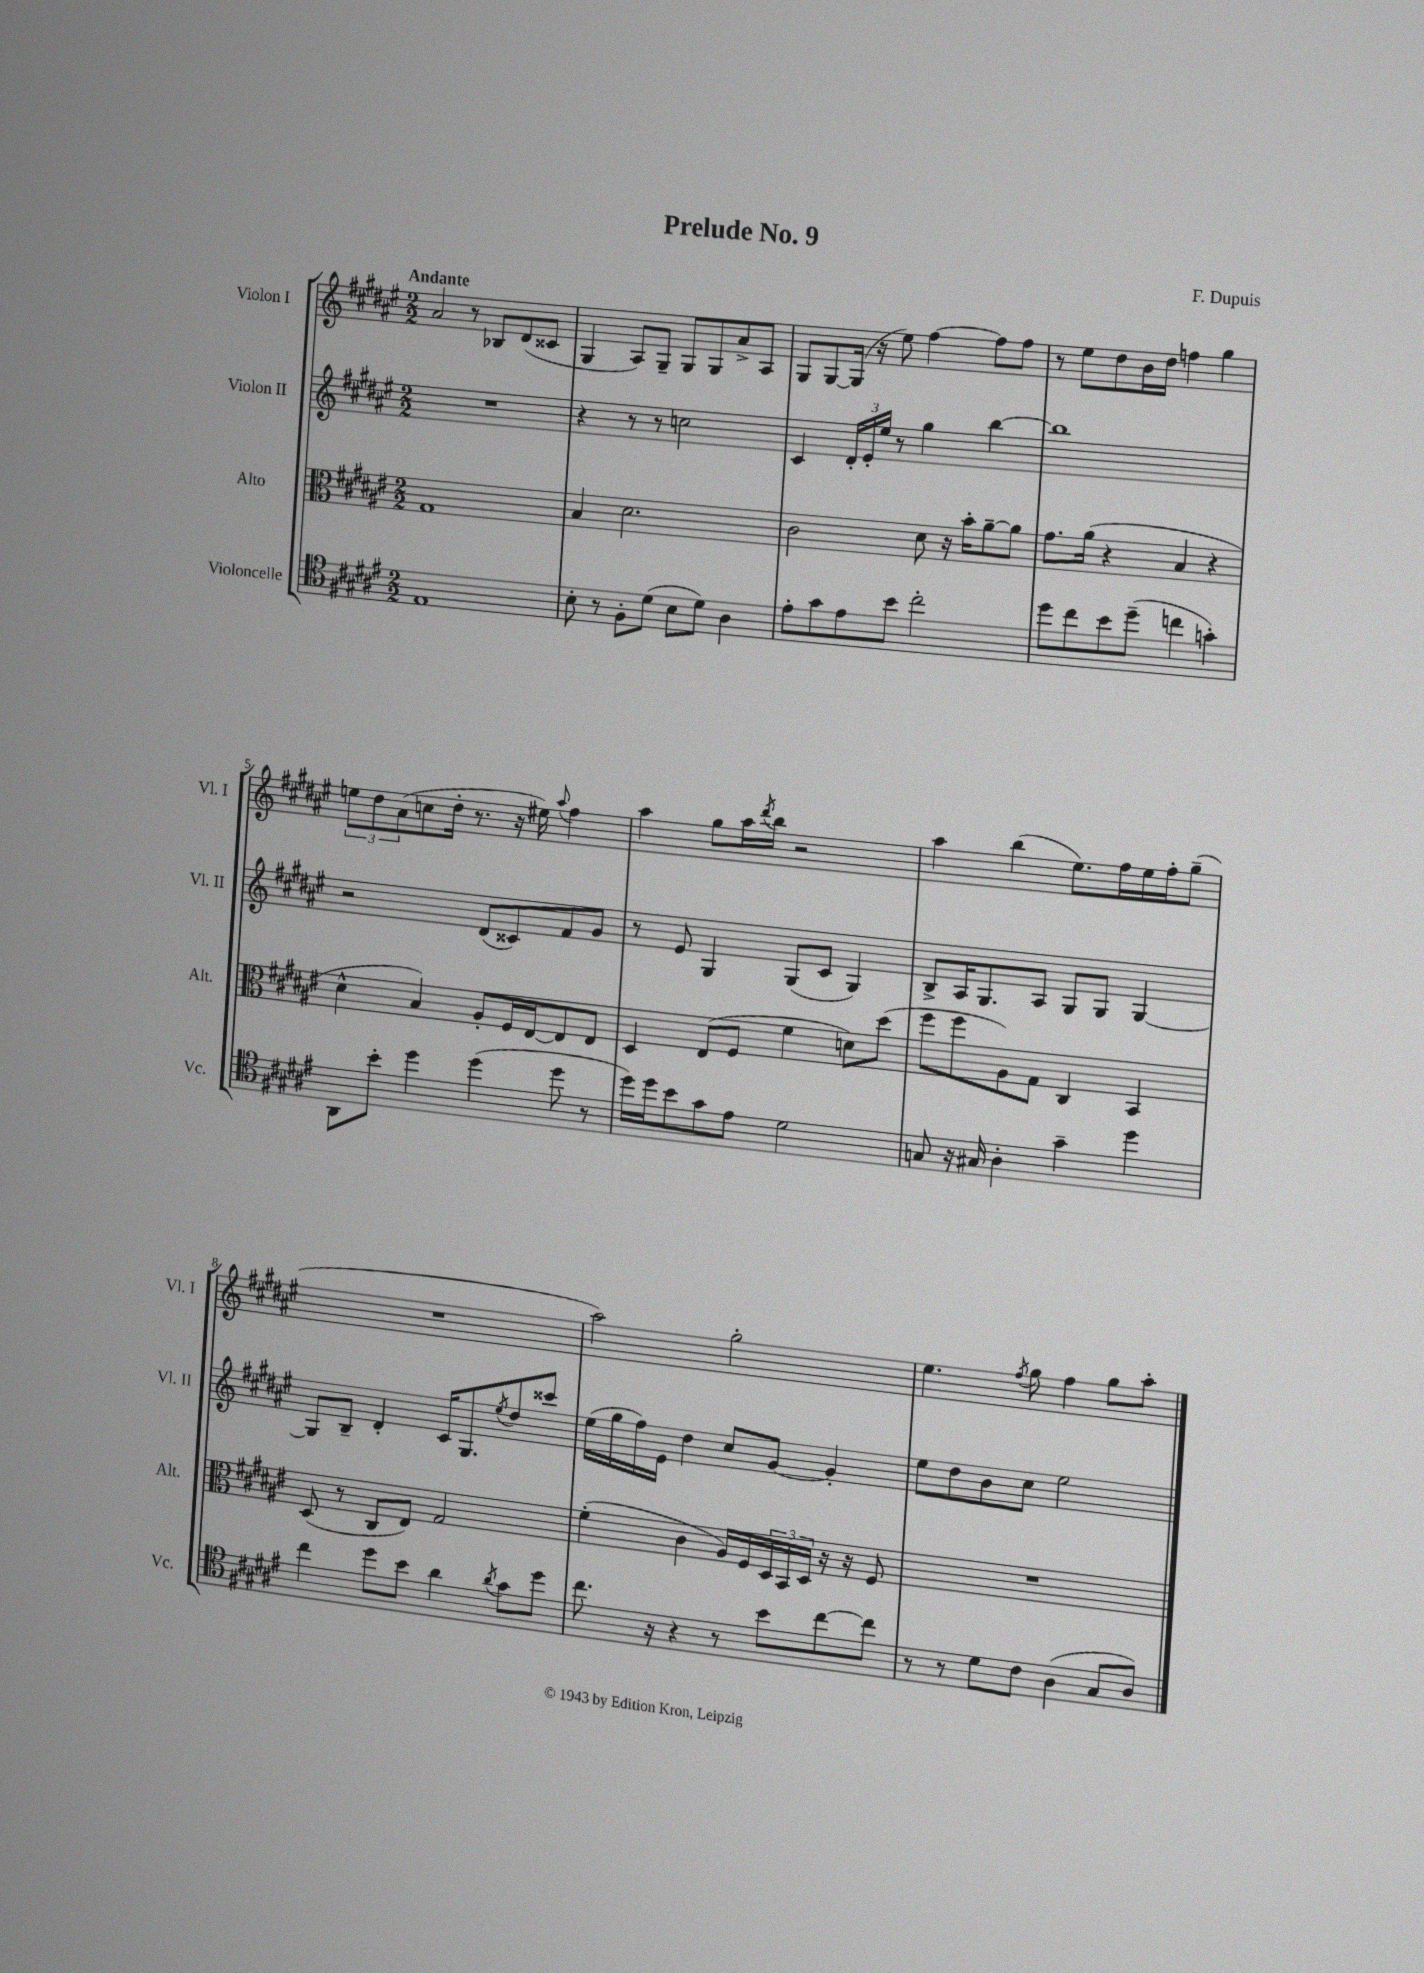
\header { title = "Prelude No. 9" composer = "F. Dupuis" }
<<
\new StaffGroup <<
\new Staff = "s0" \with { instrumentName = "Violon I" shortInstrumentName = "Vl. I" } {
    \clef treble \key fis \major \numericTimeSignature \time 2/2 \tempo "Andante"
    ais'2 r8 bes8 dis'8( cisis'8 |
    gis4 ais8) gis8-- gis8 gis8 ais'8-> ais8 |
    gis8 gis8~ gis16( r16 eis''8) fis''4~ fis''8 fis''8 |
    r8 eis''8 dis''8 b'16 dis''16 f''4 gis''4 |
    \tuplet 3/2 { e''8 dis''8 ais'8( } c''8 dis''16-. r8. r16 eis''16) \appoggiatura { ais''8 } fis''4 |
    ais''4 gis''8 ais''16 \acciaccatura { dis'''8 } b''16 r2 |
    ais''4 b''4( eis''8.) fis''16 eis''16 fis''16-. gis''8--( |
    R1 |
    ais''2) gis''2-. |
    eis''4. \acciaccatura { fis''8 } gis''8 fis''4 gis''8 ais''8-. \bar "|." |
}
\new Staff = "s1" \with { instrumentName = "Violon II" shortInstrumentName = "Vl. II" } {
    \clef treble \key fis \major \numericTimeSignature \time 2/2
    R1 |
    r4 r8 r8 c''2 |
    cis'4 \tuplet 3/2 { dis'16-. eis'16-. eis''16 } r8 gis''4 b''4~ |
    b''1 |
    r2 dis'8( cisis'8) fis'8 gis'8 |
    r8 eis'8 gis4 gis8( cis'8 gis4) |
    b8-> ais16 gis8. ais8 gis8 gis8 gis4~ |
    gis8 b8-- dis'4-. cis'16 gis8. \acciaccatura { eis''8 } dis''8 cisis'''8 |
    eis''16( gis''16 fis''16) eis'16 dis''4 cis''8 gis'8~ gis'4-. |
    eis''8 dis''8 b'8 cis''8 eis''2 \bar "|." |
}
\new Staff = "s2" \with { instrumentName = "Alto" shortInstrumentName = "Alt." } {
    \clef alto \key fis \major \numericTimeSignature \time 2/2
    gis1 |
    b4 dis'2. |
    cis'2 dis'8 r16 b'16-. ais'8~-- ais'8 |
    gis'8. ais'16( r4 b4 r4 |
    dis'4-^ b4) ais8-. fis16 eis16~ eis8 eis8 |
    dis4 eis8( fis8 fis'4 d'8) dis''8( |
    fis''8 fis''8 ais8) gis8 cis4 b,4 |
    dis8( r8 cis8 eis8) gis2 |
    fis'4-.( cis'4 ais16) fis16 \tuplet 3/2 { dis16 b,16 dis16 } r16 r16 fis8 |
    R1 \bar "|." |
}
\new Staff = "s3" \with { instrumentName = "Violoncelle" shortInstrumentName = "Vc." } {
    \clef tenor \key fis \major \numericTimeSignature \time 2/2
    eis1 |
    b8-. r8 fis8-. dis'8( b8 dis'8) ais4 |
    eis'8-. gis'8 eis'8 b'8 cis''2-. |
    dis''8 cis''8 b'8 dis''8--( c''4 g'4-.) |
    ais,8 b'8-. dis''4 dis''4( dis''8 r8 |
    dis''16) dis''16 b'8 gis'8 eis'8 dis'2 |
    g8 r16 gis16 ais4-. gis'4-- dis''4 |
    cis''4 dis''8 b'8 ais'4 \acciaccatura { ais'8 } gis'8 dis''8 |
    cis''8. r16 r4 r8 b'8 cis''8~ cis''8 |
    r8 r8 dis'8 cis'8 ais4( gis8 ais8) \bar "|." |
}
>>
>>
